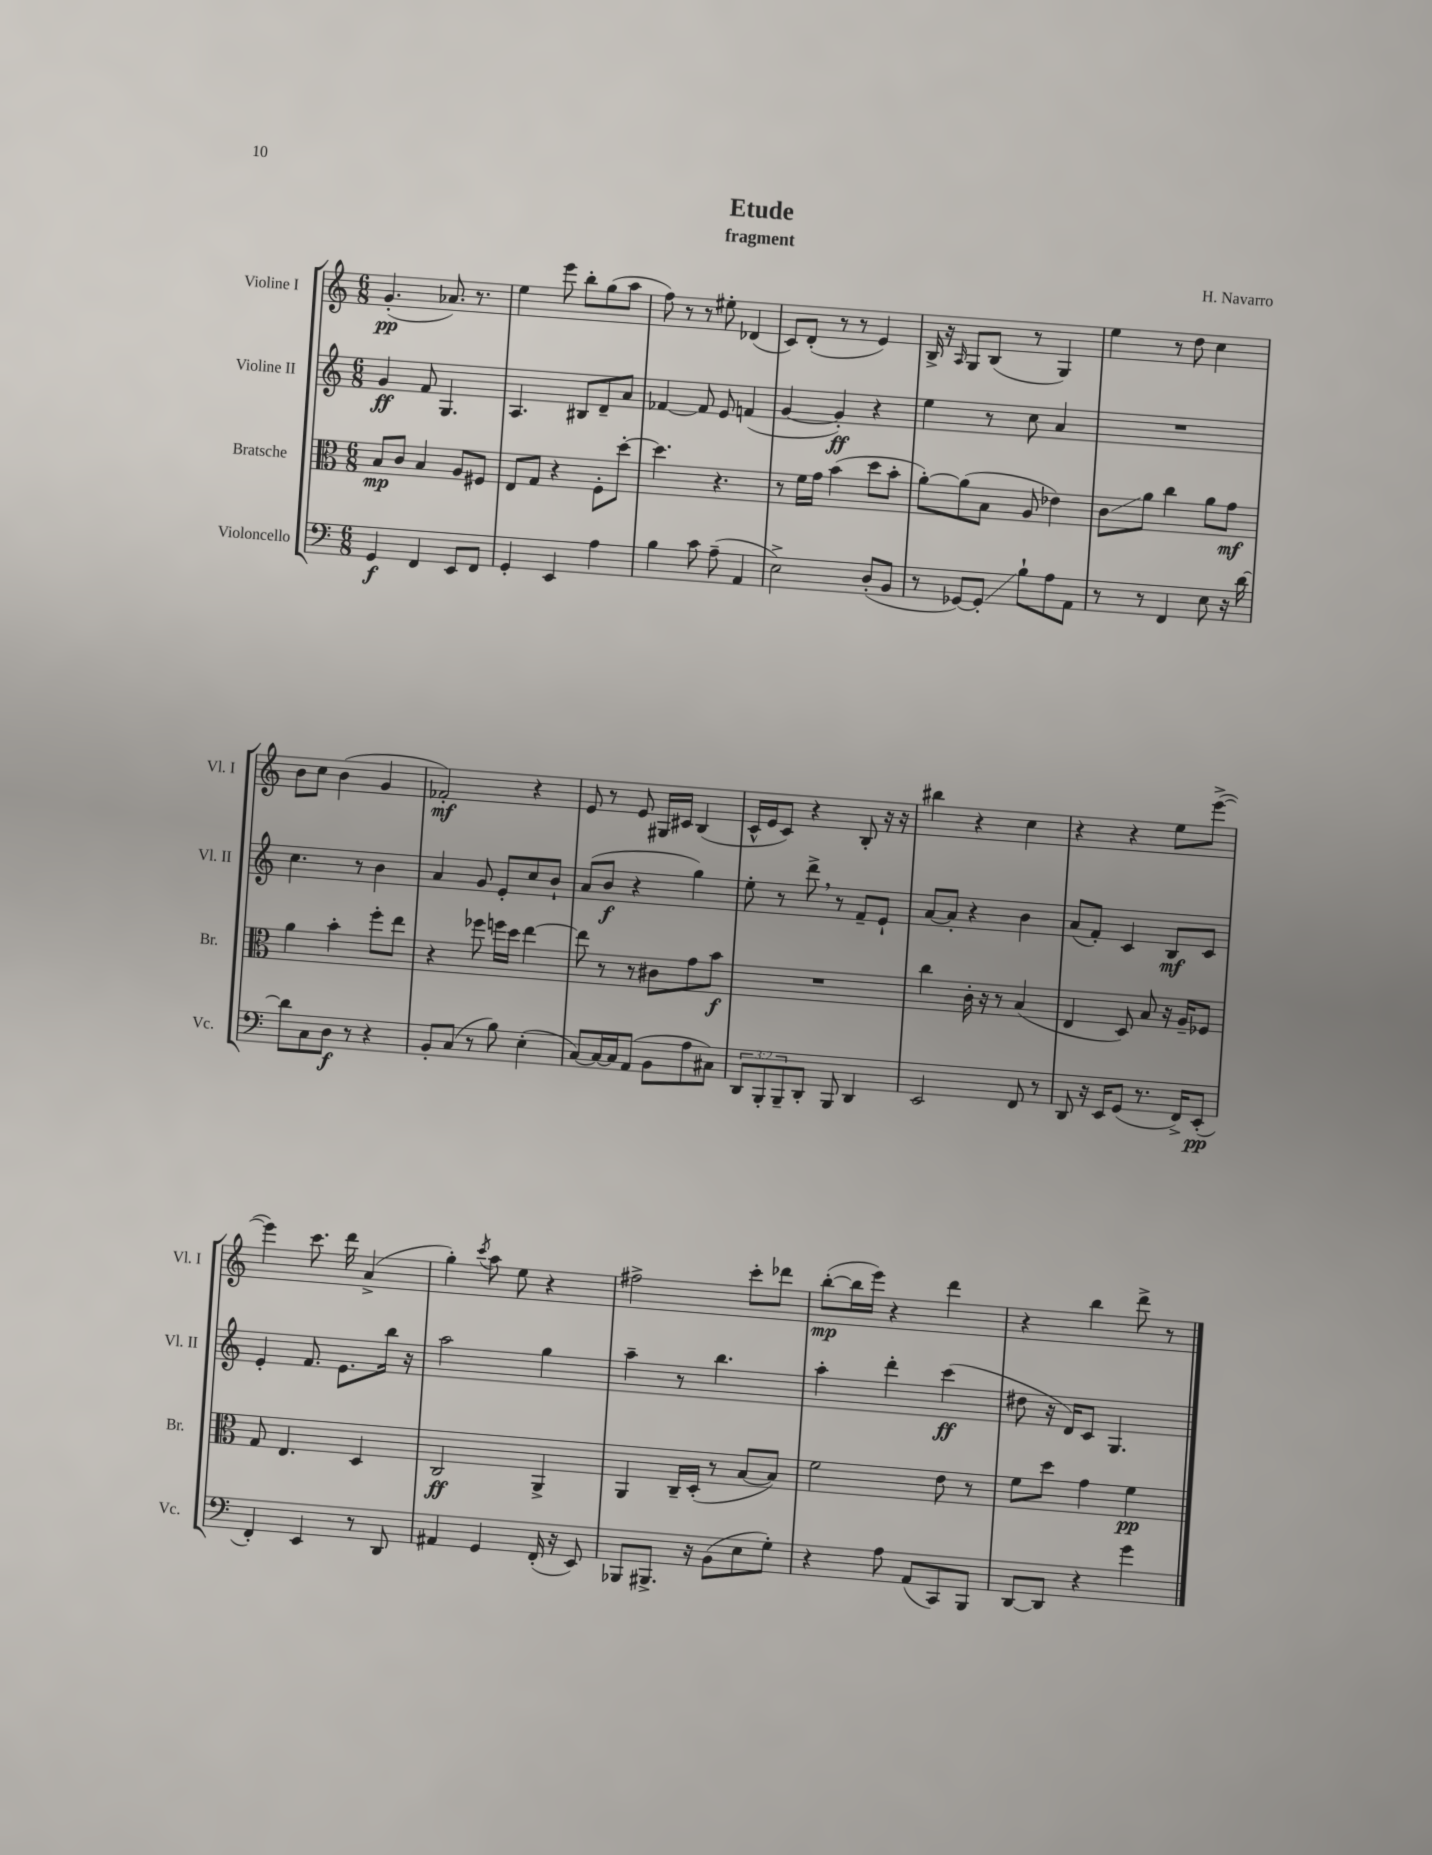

**kern	**kern	**kern	**kern
*staff4	*staff3	*staff2	*staff1
*clefF4	*clefC3	*clefG2	*clefG2
*k[]	*k[]	*k[]	*k[]
*M6/8	*M6/8	*M6/8	*M6/8
4GG	8B	4g	(4.g'
.	8c	.	.
4FF	4B	8f	.
.	.	4.G	8.a-)
8EE	8A	.	.
.	.	.	8.r
8FF	8F#	.	.
=	=	=	=
4GG'	8E	4.A	4ee
.	8G	.	.
4EE	4r	.	8eee
.	.	8B#	8bb'
4A	8F'	8d~	(8gg
.	[8dd'	8a	8aa
=	=	=	=
4B	4.dd]	[4f-	8ff)
.	.	.	8r
8c	.	8f-]	8r
(8A~	4.r	8e	8ee#'
4AA	.	(4f	(4d-
=	=	=	=
2E^)	8r	[4g	8c)
.	16f	.	(8d'
.	16g	.	.
.	(4b	4g'])	8r
.	.	.	8r
(8D'	8dd	4r	4e)
8BB	8b'	.	.
=	=	=	=
8r	[8a')	4ee	16B^
.	.	.	16r
.	.	.	16qqA
[8GG-)	(8a]	.	8G
8GG-']	8B	8r	(8B
8B`	8A	8cc	8r
8A	4e-)	4a	4G)
8AA	.	.	.
=	=	=	=
8r	8c	2.r	4ee
8r	8a	.	.
4FF	4cc	.	8r
.	.	.	8dd
8E	8a	.	4cc
16r	8g	.	.
[16d	.	.	.
=	=	=	=
8d]	4a	4.cc	8b
8C	.	.	8cc
8D	4b'	.	(4b
8r	.	8r	.
4r	8ff'	4b	4g
.	8ee	.	.
=	=	=	=
8BB'	4r	4a	2f-')
(8C	.	.	.
8r	8ff-	8g	.
8B)	16ff	8e'	.
.	16dd	.	.
(4E'	[4ee	8cc	4r
.	.	8b`	.
=	=	=	=
[8C)	8ee]	(8a	8e
16C_	8r	8b	8r
16C]	.	.	.
(8AA	8r	4r	8e
8BB	8c#	.	16G#
.	.	.	16c#
8A	8g	4gg)	(4B
8C#)	8b	.	.
=	=	=	=
12DD	2.r	8ee'	16c^^
.	.	.	16e
12BBB'	.	.	.
.	.	8r	8c)
12BBB~	.	.	.
8DD'	.	8ddd^	4r
8BBB	.	8r	.
4DD	.	8f~	8B'
.	.	8e`	16r
.	.	.	16r
=	=	=	=
2EE	4cc	[8a	4bb#
.	.	8a']	.
.	16c'	4r	4r
.	16r	.	.
.	8r	.	.
8FF	(4B	4b	4cc
8r	.	.	.
=	=	=	=
8DD	4E	(8a	4r
16r	.	8f')	.
16EE	.	.	.
(8GG	8D)	4c	4r
8.r	8B	.	.
.	16r	8B	8ee
16FF^)	16A~	.	.
(8EE'	8F-	8c	([8eee^
=	=	=	=
4FF')	8G	4e'	4eee])
.	4.E	.	.
4EE	.	8.f	8.ccc
.	.	8.e	16ddd
8r	4D	.	(4a^
8DD	.	16bb	.
.	.	16r	.
=	=	=	=
4AA#	2C	2aa	4gg')
.	.	.	8qccc
4GG	.	.	8aa
.	.	.	8ee
(16FF'	4AA^	4gg	4r
16r	.	.	.
8EE)	.	.	.
=	=	=	=
8BBB-	4AA	4aa~	2ff#^
8.BBB#^	.	.	.
.	16C~	8r	.
16r	(16D'	.	.
(8BB	8r	4.bb	.
8E	[8B	.	8ccc'
8G')	8B])	.	8ddd-
=	=	=	=
4r	2f	4aa'	([8bb'
.	.	.	16bb]
.	.	.	16eee)
8A	.	4ddd'	4r
(8AA	.	.	.
8CC)	8e	(4ccc	4ddd
8BBB	8r	.	.
=	=	=	=
[8DD	8f	8dd#	4r
8DD]	8dd	16r	.
.	.	16d)	.
4r	4g	8c	4bb
.	.	4.G	.
4g	4f	.	8ddd^
.	.	.	8r
==	==	==	==
*-	*-	*-	*-
